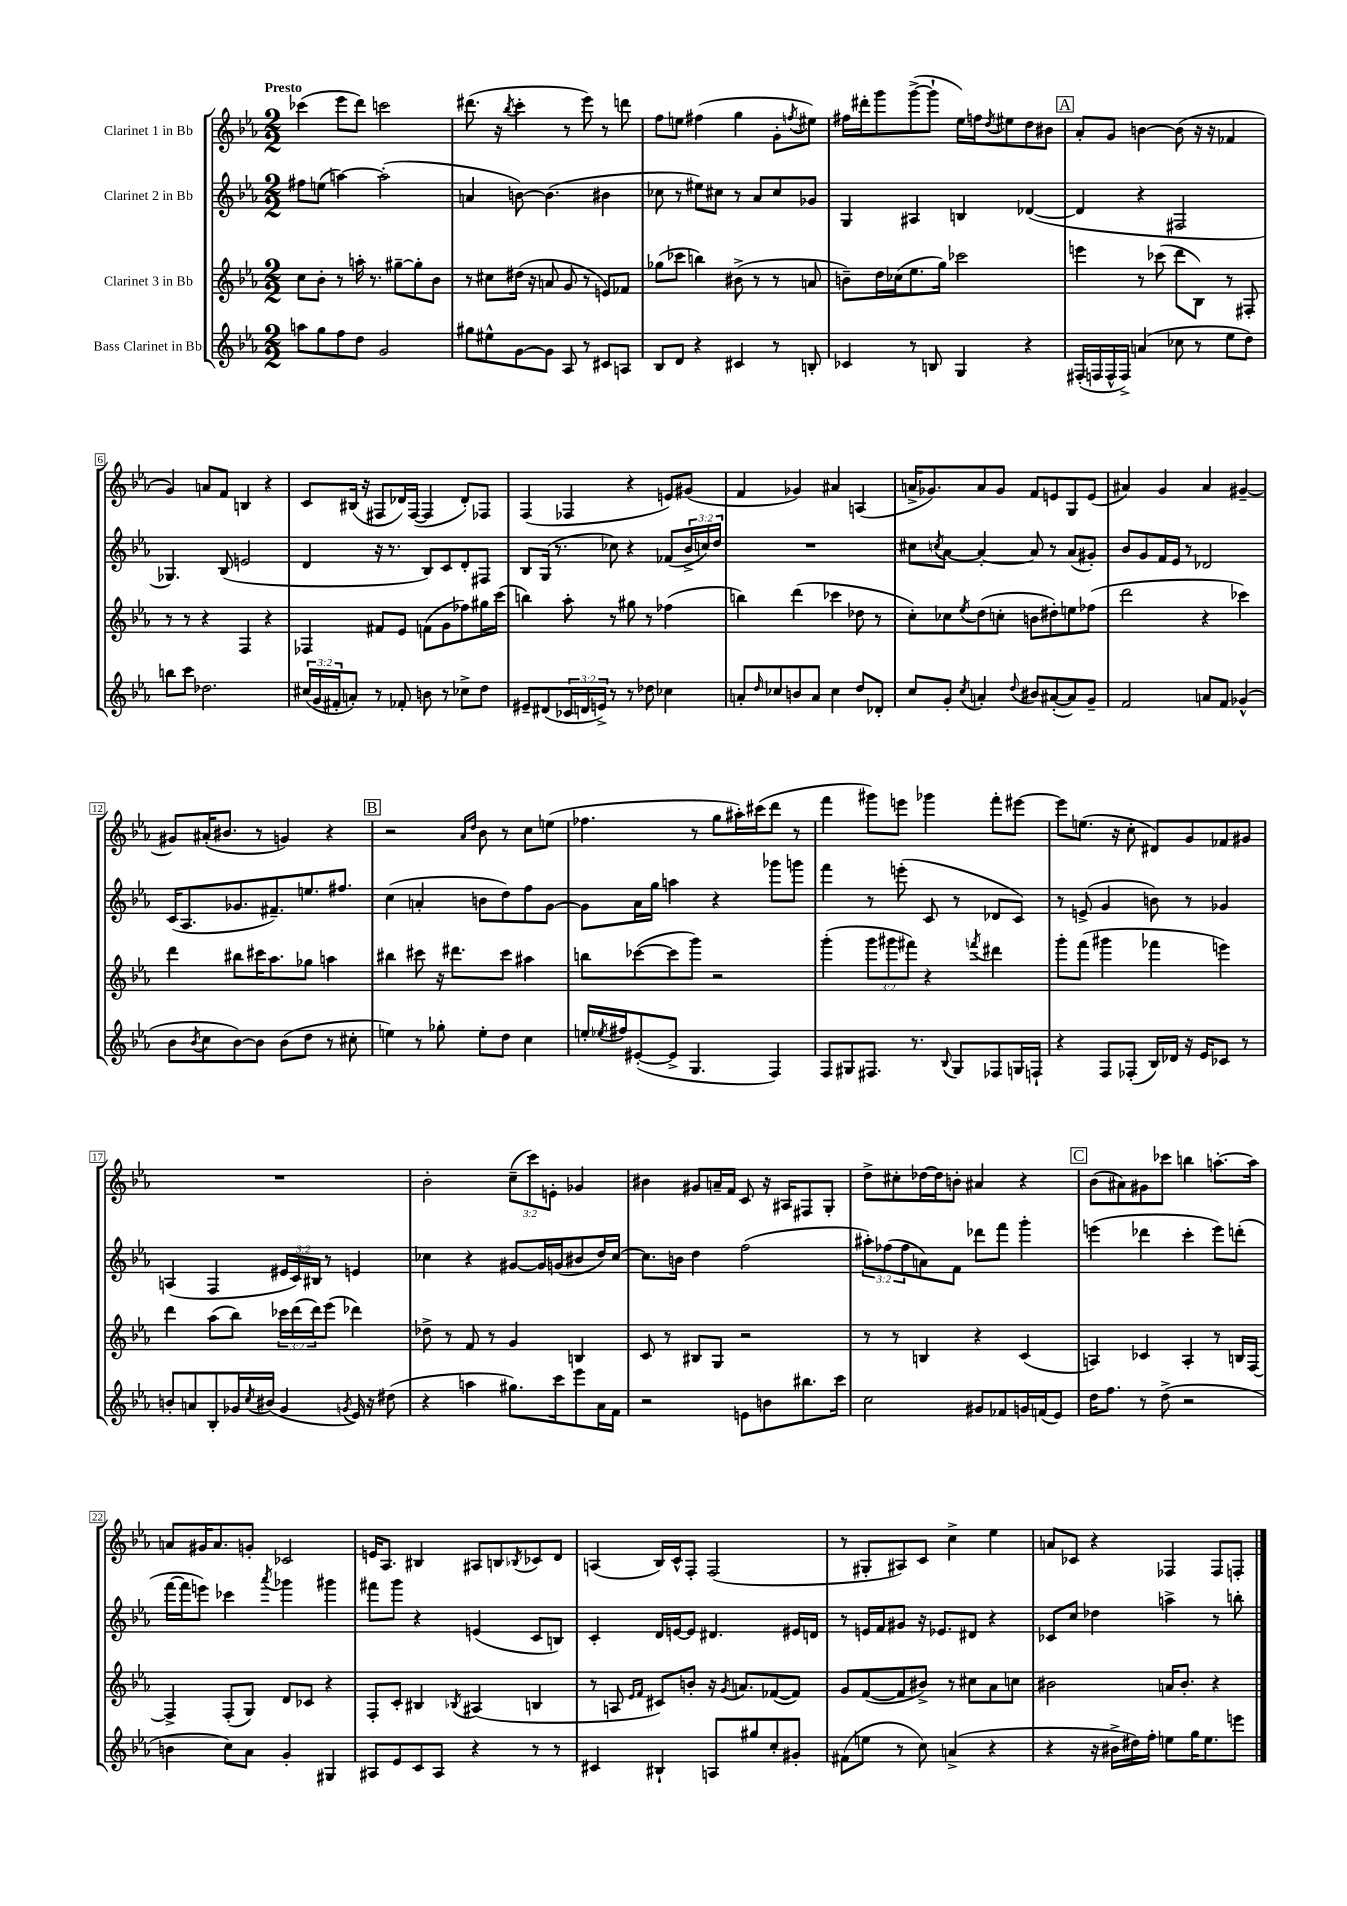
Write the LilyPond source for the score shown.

<<
\new StaffGroup <<
\new Staff = "s0" \with { instrumentName = "Clarinet 1 in Bb" } {
    \clef treble \key ees \major \numericTimeSignature \time 2/2 \override Staff.TupletNumber.text = #tuplet-number::calc-fraction-text \tempo "Presto"
    ces'''4( ees'''8 d'''8) c'''2 |
    dis'''8.( r16 \acciaccatura { bes''8 } c'''4-. r8 ees'''8) r8 d'''8 |
    f''8 e''8 fis''4( g''4 g'8-. \acciaccatura { f''8 } eis''8) |
    fis''16 dis'''16-. g'''8 g'''8~->( g'''8-! ees''16) f''16 \acciaccatura { d''8 } eis''8 d''8 bis'8 |
    \mark \markup { \box "A" } aes'8-. g'8 b'4~ b'8( r16 r16 fes'4 |
    g'4) a'8 f'8 b4 r4 |
    c'8 bis16( r16 fis8 des'16) fis16~( fis4 des'8-.) fes8 |
    f4( fes4 r4 e'8) gis'8( |
    f'4 ges'4) ais'4 a4( |
    a'16-> ges'8.) a'8 ges'8 f'8 e'8 g8 e'8( |
    ais'4) g'4 ais'4 gis'4~-- |
    gis'8 ais'16-.( bis'8. r8 g'4) r4 |
    \mark \markup { \box "B" } r2 \grace { aes'16 d''16 } bes'8 r8 c''8 e''8( |
    fes''4. r8 g''8 ais''16-.) cis'''16( d'''8 r8 |
    f'''4 gis'''8) e'''8 ges'''4 f'''8-. eis'''8~ |
    eis'''8 e''8.( r16 c''8-. dis'8) g'8 fes'8 gis'8 |
    R1 |
    bes'2-. \tuplet 3/2 { c''8--( c'''8) e'8-. } ges'4 |
    bis'4 gis'8 a'16-- f'16 c'8 r16 ais16 fis8 g8-. |
    d''8-> cis''8-. des''16~ des''16 b'8-. ais'4 r4 |
    \mark \markup { \box "C" } bes'8( ais'8) gis'8 ces'''8 b''4 a''8.~-. a''16 |
    a'8 gis'16 a'8. g'8-. ces'2 |
    e'16 aes8. bis4 ais8 b8 \acciaccatura { bes8 } ces'8 d'8 |
    a4( bes16) c'16-^ f8-. f2( |
    r8 gis8-. ais8) c'8 c''4-> ees''4 |
    a'8 ces'8 r4 fes4 fes8 f8-. \bar "|." |
}
\new Staff = "s1" \with { instrumentName = "Clarinet 2 in Bb" } {
    \clef treble \key ees \major \numericTimeSignature \time 2/2 \override Staff.TupletNumber.text = #tuplet-number::calc-fraction-text
    fis''8 e''8( a''4~) a''2-.( |
    a'4 b'8~) b'4.( bis'4 |
    ces''8 r8 eis''8) cis''8 r8 aes'8 cis''8 ges'8 |
    g4 ais4 b4 des'4~( |
    \mark \markup { \box "A" } des'4 r4 fis2 |
    ges4.) bes8( e'2 |
    d'4 r16 r8. bes8) c'8 d'8-. fis8 |
    bes8 g16( r8. ces''8) r4 fes'8( \tuplet 3/2 { bes'16-> c''16) d''16 } |
    R1 |
    cis''8 \acciaccatura { c''8 } aes'8~ aes'4~-. aes'8 r8 aes'8( gis'8-.) |
    bes'8 g'8 f'16 ees'16 r8 des'2 |
    c'16( aes8. ges'8. fis'8.--) e''8. fis''8. |
    \mark \markup { \box "B" } c''4( a'4-. b'8 d''8) f''8 g'8~ |
    g'8 aes'16 g''16 a''4 r4 ges'''8 g'''8 |
    f'''4 r8 e'''8-.( c'8 r8 des'8 c'8) |
    r8 e'8->( g'4 b'8) r8 ges'4 |
    a4( f4 \tuplet 3/2 { eis'16 c'16) bis16 } r8 e'4 |
    ces''4 r4 gis'8~ gis'16 g'16( bis'8 d''16) ces''16~ |
    ces''8. b'16 d''4 f''2( |
    \tuplet 3/2 { ais''8-.) fes''8( fes''8 } a'8) f'8 des'''8 f'''8 g'''4-. |
    \mark \markup { \box "C" } e'''4( des'''4 c'''4-. e'''8) d'''8-.( |
    f'''16~ f'''16 e'''8) ces'''4 \acciaccatura { aes'''8 } ges'''4 gis'''4 |
    fis'''8 g'''8 r4 e'4( c'8 b8) |
    c'4-. d'16 e'16~ e'8 dis'4. eis'16 d'16 |
    r8 e'16 f'16 gis'8 r16 ees'8. dis'8 r4 |
    ces'8 c''8 des''4 a''4-> r8 b''8-. \bar "|." |
}
\new Staff = "s2" \with { instrumentName = "Clarinet 3 in Bb" } {
    \clef treble \key ees \major \numericTimeSignature \time 2/2 \override Staff.TupletNumber.text = #tuplet-number::calc-fraction-text
    c''8 bes'8-. r8 a''16-. r8. gis''8~-- gis''8-. bes'8 |
    r8 cis''8 dis''16( r16 a'8 g'8 r8 e'8) fes'8 |
    ges''8( ces'''8 b''4) bis'8->( r8 r8 a'8 |
    b'8--) d''16 ces''16( ees''8. g''16) ces'''2 |
    \mark \markup { \box "A" } e'''4 r8 ces'''8( d'''8 bes8) r8 fis8-. |
    r8 r8 r4 f4 r4 |
    fes4 fis'8 ees'8 f'8( g'8 fes''8) gis''16 c'''16( |
    b''4) aes''8-. r8 gis''8 r8 fes''4( |
    b''4) d'''4( ces'''4 des''8 r8 |
    c''8-.) ces''8 \acciaccatura { ees''8 } d''8( c''8-. b'8 dis''8-.) e''8 fes''8( |
    d'''2 r4 ces'''4) |
    d'''4 bis''8 cis'''16 aes''8. ges''8 a''4 |
    \mark \markup { \box "B" } bis''4 cis'''8 r16 dis'''8. cis'''8 ais''4 |
    b''8 ces'''8~( ces'''8 g'''8) r2 |
    g'''4-.( \tuplet 3/2 { g'''8 gis'''8 fis'''8) } r4 \acciaccatura { f'''8 } dis'''4 |
    g'''8-. f'''8( gis'''4 fes'''4 e'''4) |
    d'''4 aes''8( bes''8) \tuplet 3/2 { ces'''16 d'''16( d'''16) } ees'''8( des'''4) |
    des''8-> r8 f'8 r8 g'4 b4 |
    c'8 r8 bis8 g8 r2 |
    r8 r8 b4 r4 c'4( |
    \mark \markup { \box "C" } a4) ces'4 a4-. r8 b16 f16~ |
    f4-> f8-.( g8) d'8 ces'8 r4 |
    f8-. c'8-. bis4 \acciaccatura { bes8 } ais4( b4 |
    r8 a8 \grace { ees'16 f'16 } cis'8) b'8-. r16 \acciaccatura { g'8 } a'8. fes'8~( fes'8) |
    g'8 f'8~( f'8 bis'8->) r8 cis''8 aes'8 c''8 |
    bis'2 a'16 bis'8.-. r4 \bar "|." |
}
\new Staff = "s3" \with { instrumentName = "Bass Clarinet in Bb" } {
    \clef treble \key ees \major \numericTimeSignature \time 2/2 \override Staff.TupletNumber.text = #tuplet-number::calc-fraction-text
    a''8 g''8 f''8 d''8 g'2 |
    gis''8 eis''8-^ g'8~ g'8 aes8 r8 cis'8 a8 |
    bes8 d'8 r4 cis'4 r8 b8-. |
    ces'4 r8 b8 g4 r4 |
    \mark \markup { \box "A" } fis16-.( f16 f16-^ f16->) a'4( ces''8 r8 ees''8 d''8) |
    b''8 c'''8 des''2. |
    \tuplet 3/2 { cis''16( g'16 fis'16-. } a'8-.) r8 fes'8-. b'8 r8 ces''8-> d''8 |
    eis'8-- dis'8( \tuplet 3/2 { ces'16 d'16 e'16->) } r8 r8 des''8 ces''4 |
    a'8-. \grace { d''16 } ces''8 b'8 a'8 ces''4 d''8 des'8-. |
    c''8 g'8-. \acciaccatura { c''8 } a'4-. \appoggiatura { d''8 } bis'8 ais'8~-.( ais'8) g'8-- |
    f'2 a'8 f'8 ges'4-^( |
    bes'8 \acciaccatura { bes'8 } c''8 bes'8~) bes'8 bes'8( d''8 r8 cis''8-. |
    \mark \markup { \box "B" } e''4) r8 ges''8-. e''8-. d''8 c''4 |
    e''16-. \acciaccatura { ees''8 } fis''16 eis'8~-.( eis'8-> g4. f4) |
    f8 gis8 fis8. r8. \appoggiatura { bes8 } gis8 fes8 g16 f16-! |
    r4 f8 fes8-.( bes16) des'16 r16 ees'16 ces'8 r8 |
    b'8-. a'8 bes8-. ges'16 \acciaccatura { c''8 } bis'16( ges'4 \acciaccatura { g'8 } ees'16) r16 dis''8( |
    r4 a''4 gis''8.) c'''16 ees'''8 aes'16 f'16 |
    r2 e'8 b'8 bis''8. c'''16 |
    c''2 gis'8 fes'8 g'16 f'16( ees'8) |
    \mark \markup { \box "C" } d''16 f''8. r8 d''8->( r2 |
    b'4 c''8) aes'8 g'4-. gis4 |
    ais8 ees'8 c'8 ais8 r4 r8 r8 |
    cis'4 bis4-! a8 gis''8 c''8-. gis'8-. |
    fis'8( e''8 r8 c''8) a'4->( r4 |
    r4 r16 bis'16-> dis''16) f''16-. e''8 g''16 e''8. e'''8 \bar "|." |
}
>>
>>
\layout { \context { \Score \override BarNumber.stencil = #(make-stencil-boxer 0.1 0.3 ly:text-interface::print) } }
